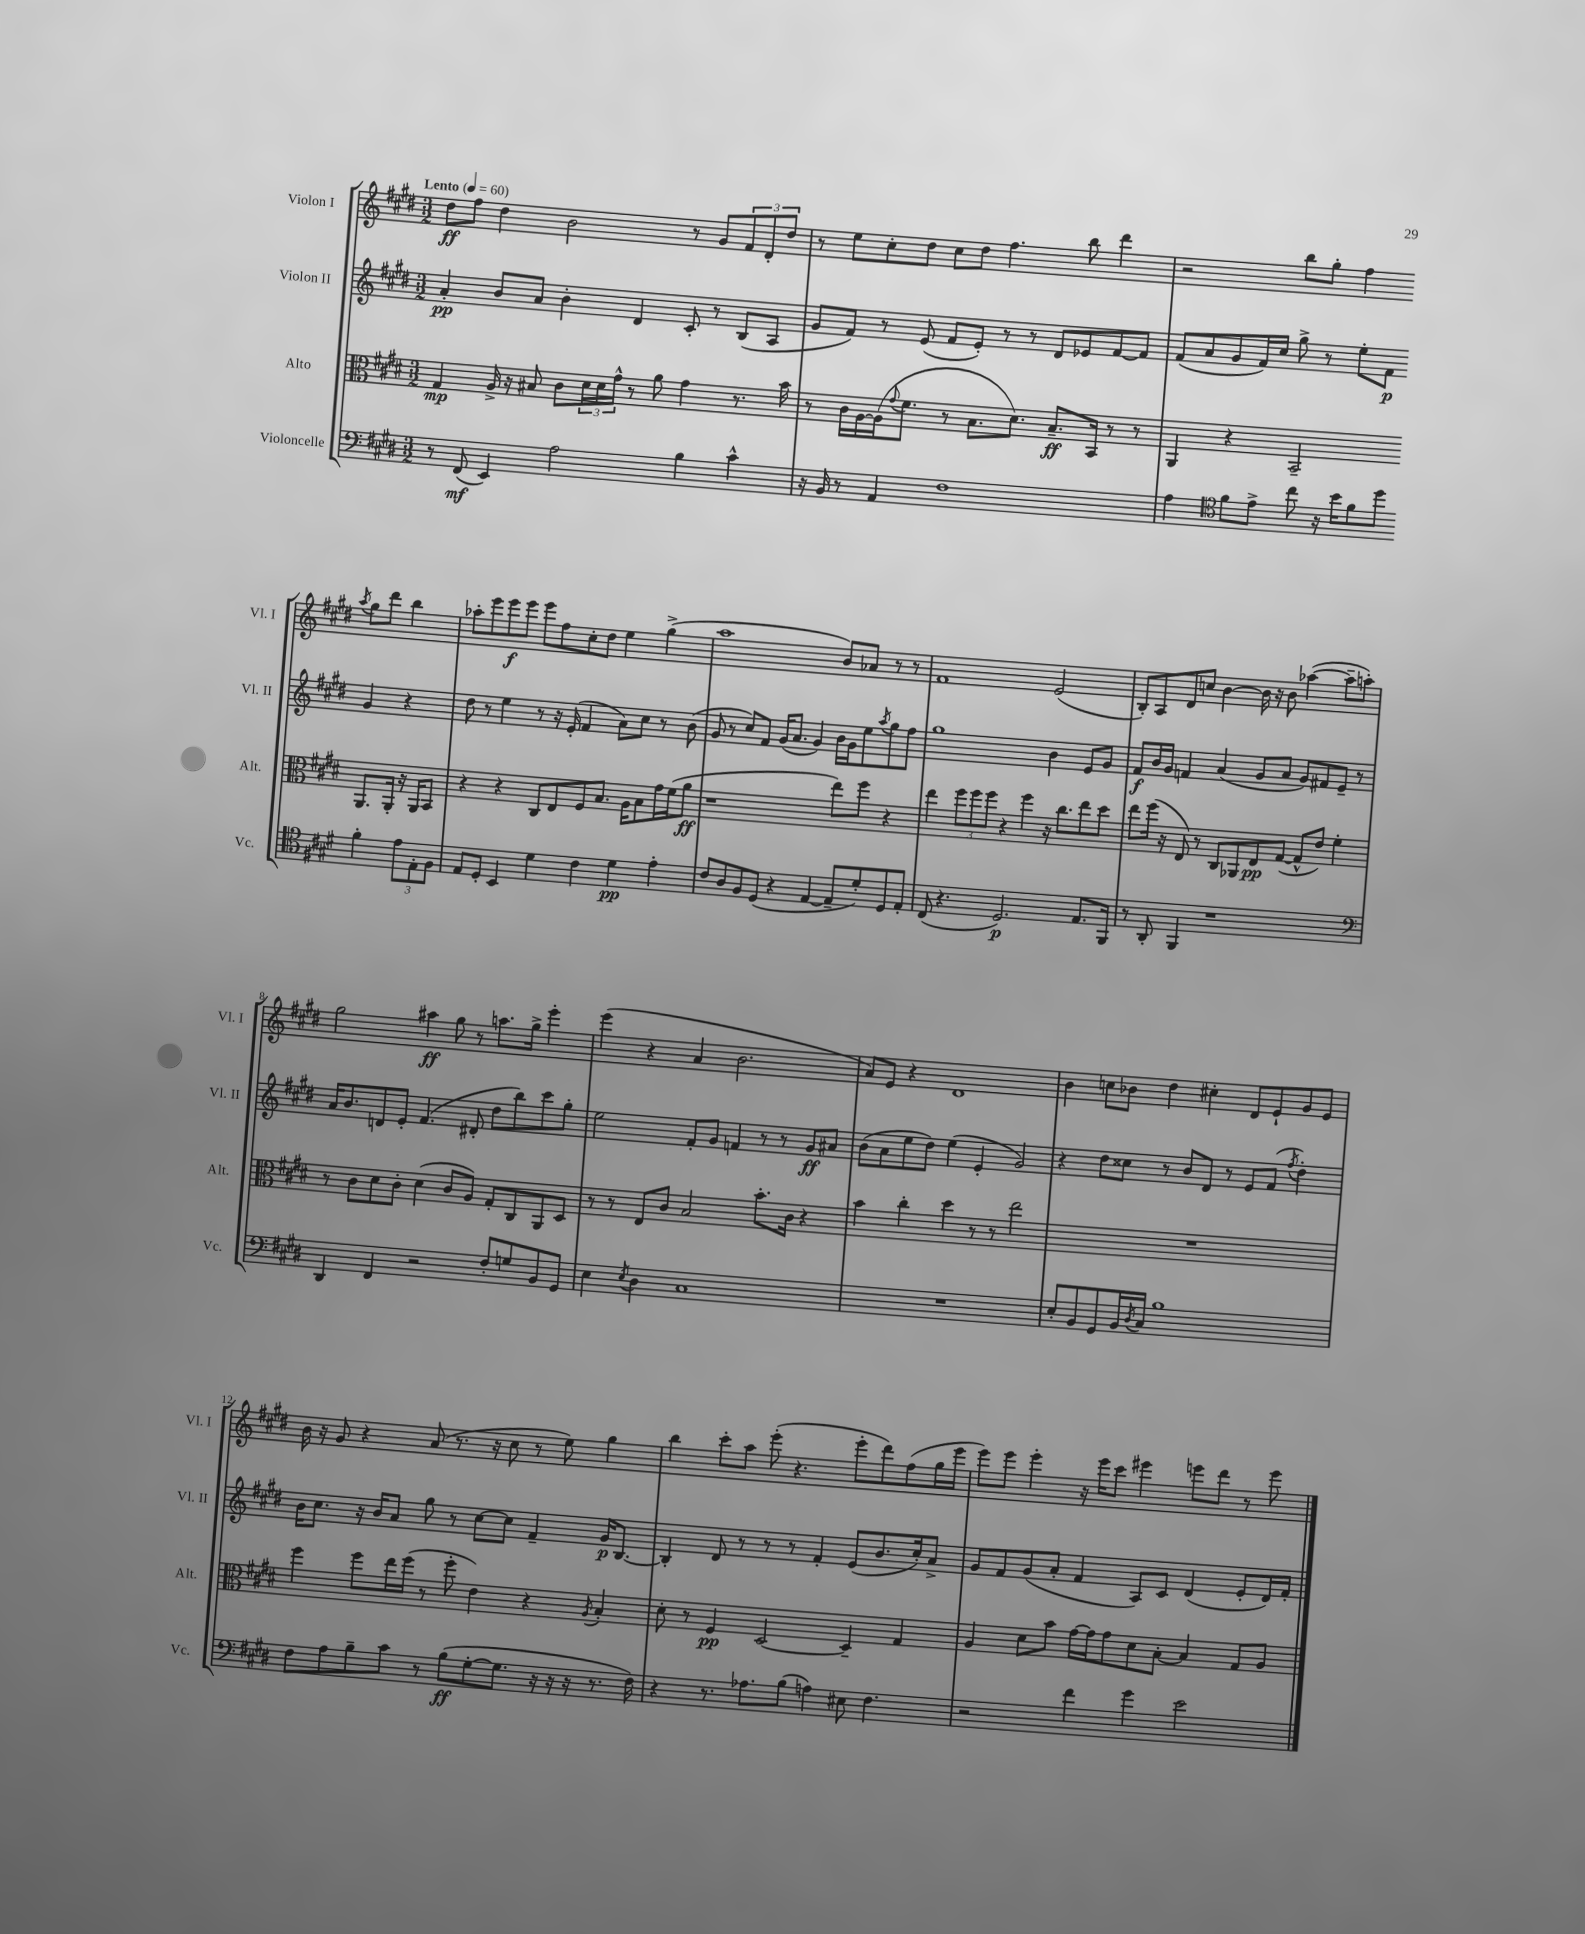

**kern	**kern	**kern	**kern
*staff4	*staff3	*staff2	*staff1
*clefF4	*clefC3	*clefG2	*clefG2
*k[f#c#g#d#]	*k[f#c#g#d#]	*k[f#c#g#d#]	*k[f#c#g#d#]
*M3/2	*M3/2	*M3/2	*M3/2
*MM60	*MM60	*MM60	*MM60
8r	4G#/	4a'/	8dd#\L
(8FF#/	.	.	8ff#\J
4EE/)	16A^/	8b/L	4dd#\
.	16r	.	.
.	8B#/	8a/J	.
2A\	8c#\L	4b'\	2b\
.	24d#\L	.	.
.	24d#\	.	.
.	24g#^^\JJ	.	.
.	8r	4d#/	.
.	8a\	.	.
4B\	4g#\	8c#'/	8r
.	.	8r	8g#/L
4c#^^\	8.r	(8B/L	12f#/
.	.	.	12d#'/
.	.	8A/J	.
.	.	.	12dd#/J
.	16b\	.	.
=	=	=	=
16r	8r	8g#/L	8r
16BB/	.	.	.
8r	16c#\LL	8f#/J)	8ee\L
.	[16A\	.	.
4AA/	(16A\]J	8r	8cc#'\
.	8qqg#/	.	.
.	8.f#\J	.	.
.	.	(8e/	8dd#\J
1F#	8r	8f#/L	8cc#\L
.	8.B\L	8e'/J)	8dd#\J
.	.	8r	4.ff#\
.	8.d#\J)	.	.
.	.	8r	.
.	8.B~/L	8d#/L	.
.	.	8e-/	8bb\
.	16BB/Jk	.	.
.	8r	[8f#/	4ddd#\
.	8r	8f#/]J	.
=	=	=	=
4A\	4AA/	(8f#/L	2r
.	.	8a/	.
*clefC4	*	*	*
8f#\L	4r	8g#/	.
8e^\J	.	16f#/L)	.
.	.	16cc#/JJ	.
8cc#\	2BB~/	8gg#^\	8bb\L
16r	.	8r	8gg#'\J
16b\LK	.	.	.
8f#\	.	8ee'\L	4ff#\
8dd#\J	.	8f#\J	.
.	.	.	8qaa/
4f#'\	8.AA/L	4g#/	8gg#\L
.	.	.	8ddd#\J
.	16AA'/Jk	.	.
12e\L	16r	4r	4bb\
.	16AA/LK	.	.
12E'\	.	.	.
.	8BB/J	.	.
12F#\J	.	.	.
=	=	=	=
8E/L	4r	8dd#\	8aa-'\L
8D#'/J	.	8r	8eee\
4BB/	4r	4ee\	8eee\
.	.	.	8eee\J
4d#\	8C#/L	8r	8eee\L
.	8E/	16r	8ff#\
.	.	(16e'/	.
4c#\	8F#/	4f#/	8cc#'\
.	8.B/J	.	8dd#\J
4d#\	.	8a\L)	4ee\
.	16A\LK	.	.
.	8B\	8cc#\J	.
4e'\	16g#\L	8r	(4gg#^\
.	(16f#\J	.	.
.	8a\J	(8b\	.
=	=	=	=
8c#/L	1r	8g#/	1aa
8A/	.	8r	.
8F#/	.	8cc#/L)	.
(8D#/J	.	8f#/J	.
4r	.	(16g#/LK	.
.	.	8.a/J	.
[4E/	.	4g#/)	.
8E~/]L	8ee\L)	16b\LL	8b/L)
.	.	16g#\J	.
8d#'/)	8ff#\J	8ee\	8a-/J
.	.	8qaa/	.
8D#/	4r	8gg#\	8r
8E'/J	.	8ff#\J	8r
=	=	=	=
(8C#/	4ee\	1gg#	1f#
4.r	.	.	.
.	12ff#\L	.	.
.	12ff#\	.	.
.	12ff#\J	.	.
2.D#/)	4r	.	.
.	4ff#\	.	.
.	16r	4b\	(2e/
.	8.cc#\L	.	.
8.E/L	8ee\	8e/L	.
.	8dd#\J	8g#/J	.
16FF#/Jk	.	.	.
=	=	=	=
8r	8ee\L	8f#/L	8B'/L)
8AA'/	(16ff#\Jk	16b/L	8A/
.	16r	16g#/JJ	.
4FF#/	8E/)	4f/	8d#/
.	8r	.	8cc/J
1r	8C#/L	(4a/	[4b\
.	8AA-/	.	.
.	8E/	8g#/L	16b\]
.	.	.	16r
.	([8G#/J	8a/J	8b\
.	8G#^^/]L	8g#/L)	([4aa-\
.	8e/J)	8f#/	.
.	4f#'\	8e~/J	8aa-~\]L
.	.	8r	8aa'\J)
=	=	=	=
*clefF4	*	*	*
4DD#/	8r	16a/LK	2gg#\
.	.	8.b/	.
.	8c#\L	.	.
4FF#/	8d#\	8d/	.
.	8c#'\J	8e'/J	.
2r	(4d#\	(4.f#/	4aa#\
.	8c#/L	.	8gg#\
.	8A/J)	8d#'/	8r
8F#'/L	8G#'/L	8dd#\L	8.aa\L
8G/	8C#/	8bb\)	.
.	.	.	16gg#^\Jk
8BB/	8AA/	8ccc#\	4eee'\
8GG#/J	8D#/J	8gg#'\J	.
=	=	=	=
4E\	8r	2ee\	(4eee\
.	8r	.	.
8qE/	.	.	.
4D#\	8E/L	.	4r
.	8c#/J	.	.
1C#	2B/	8f#'/L	4a/
.	.	8g#/J	.
.	.	4f/	2.b\
.	8.b'\L	8r	.
.	.	8r	.
.	16c#\Jk	.	.
.	4r	8g#/L	.
.	.	8a#/J	.
=	=	=	=
1.r	4b\	(8b\L	8a/L)
.	.	8a\	8e/J
.	4cc#'\	8ee\	4r
.	.	8dd#\J)	.
.	4dd#\	(4ee\	1d#
.	8r	4e'/	.
.	8r	.	.
.	2ee\	2g#/)	.
=	=	=	=
8E'/L	1.r	4r	4b\
8BB/	.	.	.
8GG#/	.	8dd#\L	8cc\L
16BB/L	.	8cc##\J	8b-\J
8qD#/	.	.	.
16C#/JJ	.	.	.
1B	.	8r	4dd#\
.	.	8b/L	.
.	.	8d#/J	4cc#'\
.	.	8r	.
.	.	8e/L	8d#/L
.	.	(8f#/J	8e`/
.	.	8qff#/	.
.	.	4dd#'\)	8g#/
.	.	.	8e/J
=	=	=	=
8F#\L	4ff#\	16b\LK	16b\
.	.	8.cc#\J	16r
8A\	.	.	8g#/
8B~\	8ff#\L	16r	4r
.	.	16b/LK	.
8c#\J	16ee\L	8a/J	.
.	(16ff#\JJ	.	.
8r	8r	8gg#\	(8a/
(8B\L	8ff#'\	8r	8.r
[8G#'\	4e\)	[8cc#\L	.
.	.	.	16r
8.G#\]J	.	8cc#\]J	8cc#\
.	4r	4f#~/	8r
16r	.	.	.
16r	.	.	8ee\)
16r	.	.	.
.	8qA/	.	.
8.r	4B'/	16g#/LK	4gg#\
.	.	[8.B/J	.
16F#\)	.	.	.
=	=	=	=
4r	8d#'\	4B'/]	4bb\
.	8r	.	.
8.r	4F#/	8d#/	8ccc#'\L
.	.	8r	8aa\J
8.A-\L	.	.	.
.	[2D#/	8r	(8eee'\
(8B\J	.	8r	4.r
4A\)	.	4f#'/	.
8E#\	4D#~/]	(8e/L	8eee'\L
4.F#\	.	8.b/	8ddd#\)
.	4G#/	.	(8ff#\
.	.	16cc#'/k)	.
.	.	8a^/J	16gg#\L
.	.	.	16eee\JJ
=	=	=	=
2r	4A/	8g#/L	8eee\L)
.	.	8f#/	8eee\J
.	8d#\L	(8g#/	4eee'\
.	8b\J	8a'/J	.
4f#\	[16g#\LL	4f#/	16r
.	16g#\]J	.	16eee\LK
.	8g#\	.	8ccc#\J
4g#\	8d#\	8A/L)	4eee#\
.	[8B'\J	8c#/J	.
2e\	4B/]	(4d#/	8eee\L
.	.	.	8ddd#\J
.	8G#/L	8e'/L	8r
.	8A/J	16d#/L)	8eee\
.	.	16f#'/JJ	.
==	==	==	==
*-	*-	*-	*-
